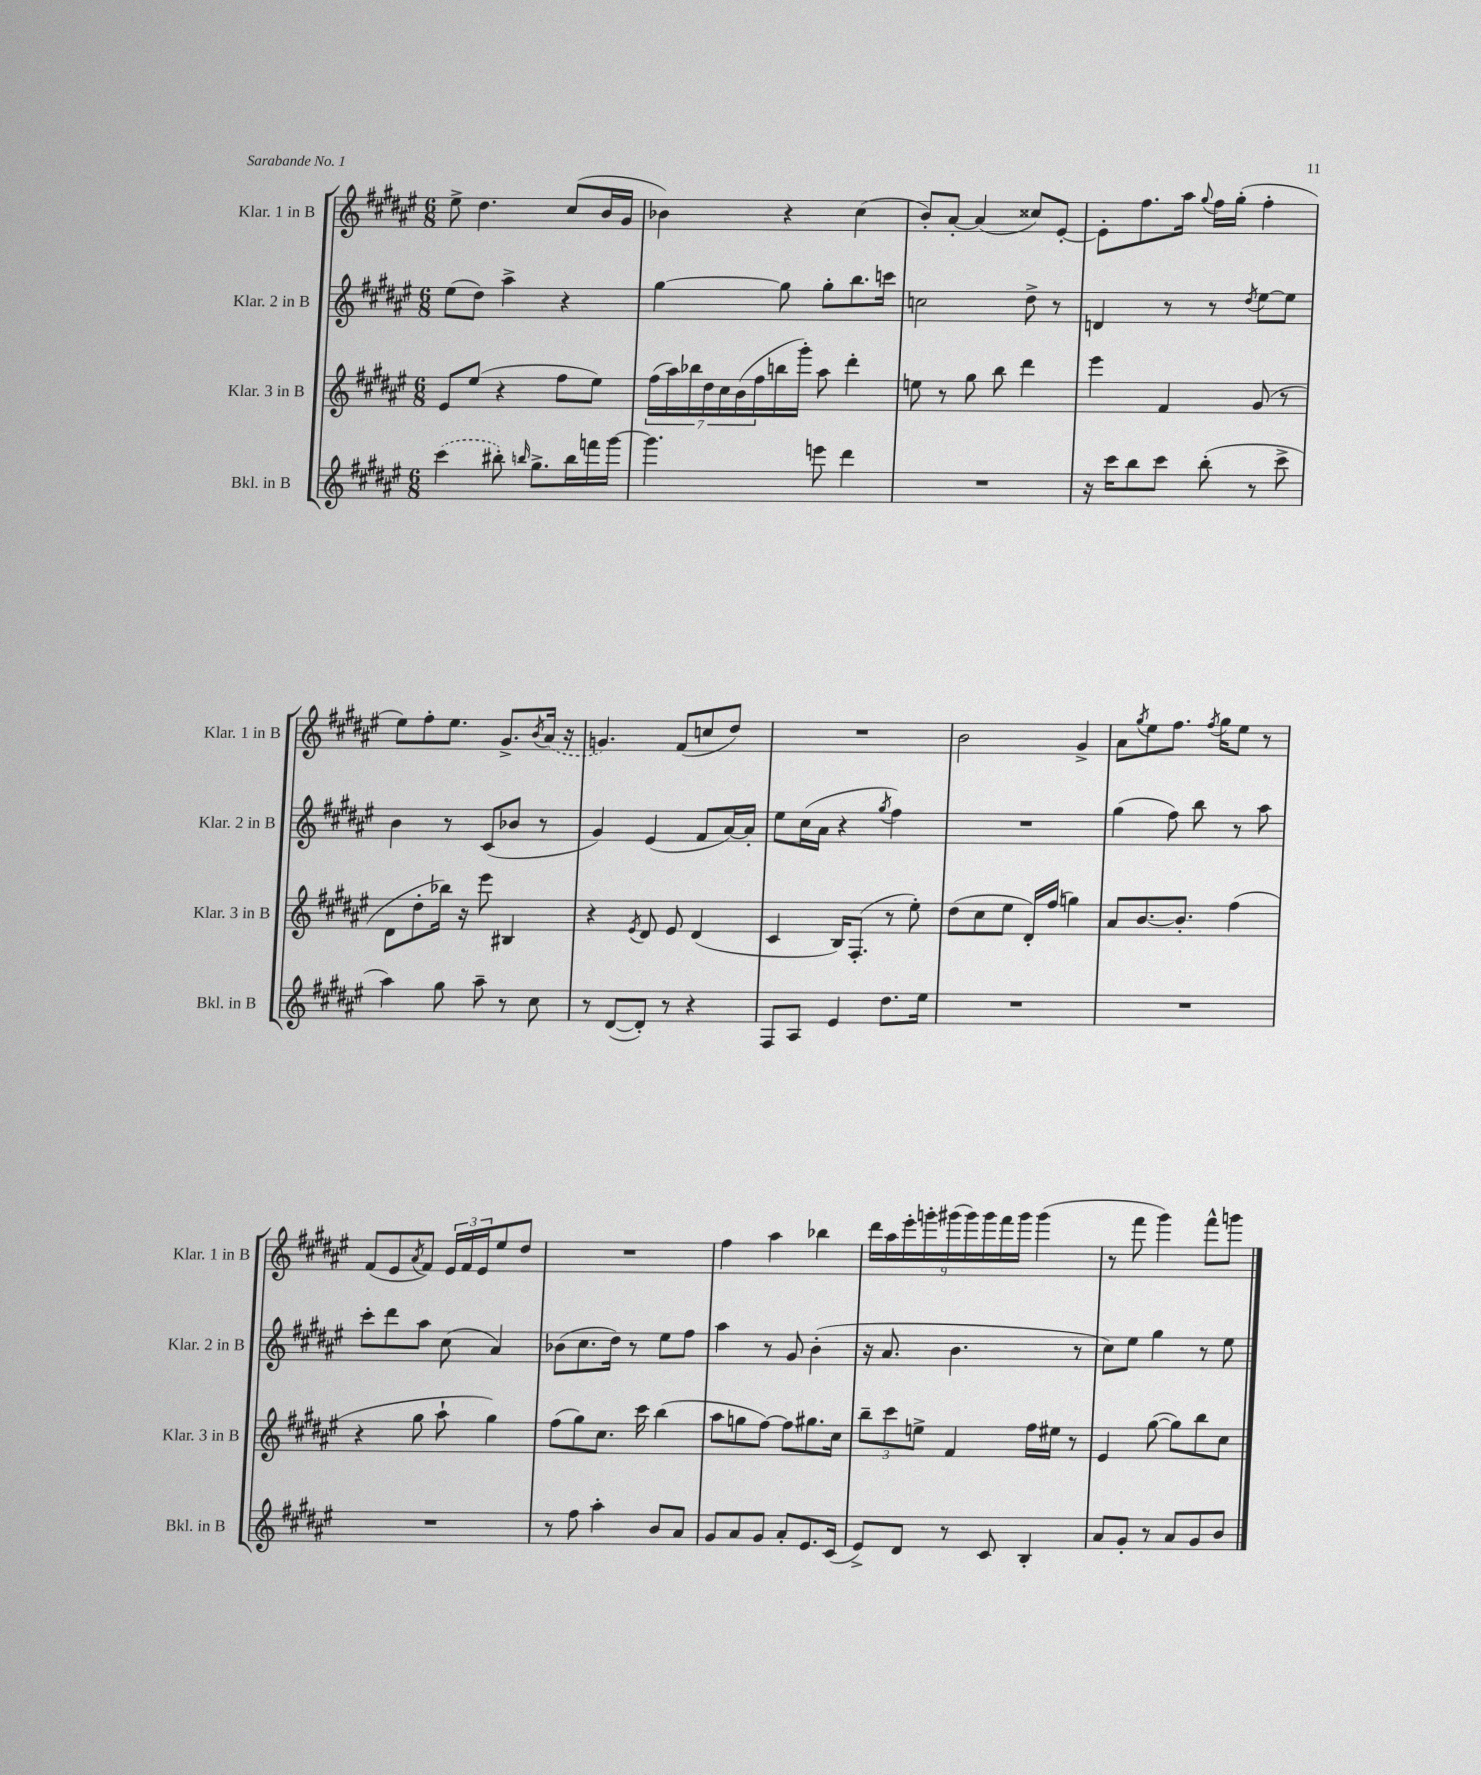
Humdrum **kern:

**kern	**kern	**kern	**kern
*staff4	*staff3	*staff2	*staff1
*clefG2	*clefG2	*clefG2	*clefG2
*k[f#c#g#d#a#e#]	*k[f#c#g#d#a#e#]	*k[f#c#g#d#a#e#]	*k[f#c#g#d#a#e#]
*M6/8	*M6/8	*M6/8	*M6/8
(4ccc#\	8e#/L	(8ee#\L	8ee#^\
.	(8ee#/J	8dd#\J)	4.dd#\
8bb#'\)	4r	4aa#^\	.
16qqbb/	.	.	.
8.gg#^\L	.	.	.
.	8ff#\L	4r	(8cc#/L
16bb\L	.	.	.
16fff\	8ee#\J)	.	16b/L
[16ggg#\JJ	.	.	16g#/JJ
=	=	=	=
4.ggg#\]	(28ff#\LL	[4gg#\	4b-\)
.	28aa#\)	.	.
.	28bb-\	.	.
.	28dd#\	.	.
.	28cc#\	.	.
.	(28b\	.	.
.	28ff#\	.	.
.	16bb\	8gg#\]	4r
.	16ggg#'\JJ)	.	.
8eee\	8aa#\	8gg#'\L	.
4ddd#\	4ddd#'\	8.bb\	(4cc#\
.	.	16ccc\Jk	.
=	=	=	=
2.r	8ee\	2cc\	8b'/L)
.	8r	.	[8a#'/J
.	8gg#\	.	(4a#/]
.	8bb\	.	.
.	4ddd#\	8dd#^\	8cc##/L)
.	.	8r	[8e#'/J
=	=	=	=
16r	4eee#\	4d/	8e#'\]L
16ccc#\LK	.	.	.
8bb\	.	.	8.ff#\
8ccc#\J	4f#/	8r	.
.	.	.	16aa#\Jk
.	.	.	8qqgg#/
(8bb'\	.	8r	16ff#\LL
.	.	.	(16gg#'\JJ
.	.	8qdd#/	.
8r	(8g#/	[8ee#\L	4ff#'\
8ccc#^\	8r	8ee#\]J	.
=	=	=	=
4aa#\)	8d#\L	4b\	8ee#\L)
.	8dd#'\	.	8ff#'\
8gg#\	16bb-\Jk)	8r	8.ee#\J
.	16r	.	.
8aa#~\	8eee#\	(8c#/L	.
.	.	.	8.g#^/L
8r	4B#/	8b-/J	.
.	.	.	8qb/
8cc#\	.	8r	(16a#/Jk
.	.	.	16r
=	=	=	=
8r	4r	4g#/)	4.g/)
([8d#/L	.	.	.
.	8qe#/	.	.
8d#'/]J)	8d#/	(4e#/	.
8r	8e#/	.	(8f#/L
4r	(4d#/	8f#/L	8cc/
.	.	[16a#/L)	8dd#/J)
.	.	16a#'/]JJ	.
=	=	=	=
8F#/L	4c#/	8ee#\L	2.r
8A#/J	.	(16cc#\L	.
.	.	16a#\JJ	.
4e#/	16B/LK)	4r	.
.	(8.F#'/J	.	.
.	.	8qgg#/	.
8.dd#\L	8r	4ff#\)	.
.	8ee#'\)	.	.
16ee#\Jk	.	.	.
=	=	=	=
2.r	(8dd#\L	2.r	2b\
.	8cc#\	.	.
.	8ee#\J	.	.
.	16d#'/LL)	.	.
.	(16ff#/JJ	.	.
.	4gg\)	.	4g#^/
=	=	=	=
2.r	8a#/L	(4gg#\	8a#\L
.	.	.	8qgg#/
.	[8.b/	.	8ee#\
.	.	8ff#\)	8.ff#\J
.	8.b'/]J	.	.
.	.	8bb\	.
.	.	.	8qff#/
.	.	.	16gg#\LK
.	(4ff#\	8r	8ee#\J
.	.	8aa#\	8r
=	=	=	=
2.r	4r	8ccc#'\L	(8f#/L
.	.	8ddd#\	8e#/
.	.	.	8qa#/
.	8gg#\	8aa#\J	8f#/J)
.	8aa#`\	(8cc#\	24e#/LL
.	.	.	24f#/
.	.	.	24e#/J
.	4gg#\)	4a#/)	8ee#/
.	.	.	8dd#/J
=	=	=	=
8r	(8ff#\L	(8b-\L	2.r
8ff#\	8gg#\)	8.cc#\	.
4aa#'\	8.cc#\J	.	.
.	.	16dd#\Jk)	.
.	.	8r	.
.	16ccc#\	.	.
8b/L	(4bb\	8ee#\L	.
8a#/J	.	8ff#\J	.
=	=	=	=
8g#/L	8aa#\L	4aa#\	4ff#\
8a#/	8gg\	.	.
8g#/J	[8ff#\J)	8r	4aa#\
8a#'/L	8ff#\]L	8g#/	.
8.e#/	8.gg#\	(4b'\	4bb-\
(16c#/Jk	16cc#\Jk	.	.
=	=	=	=
8e#^/L)	12bb~\L	16r	18ddd#\LL
.	.	.	18aa#\
.	.	8.a#/	.
.	12ccc#\	.	.
.	.	.	18eee#'\
8d#/J	.	.	.
.	12ee^\J	.	18ggg'\
.	.	.	(18ggg#\
8r	4f#/	4.b\	.
.	.	.	18ggg#\)
.	.	.	18ggg#\
8c#/	.	.	.
.	.	.	18fff#\
.	.	.	18ggg#\JJ
4B'/	16ff#\LL	.	(4ggg#\
.	16ee#\JJ	.	.
.	8r	8r	.
=	=	=	=
8a#/L	4e#/	8cc#\L)	8r
8g#'/J	.	8ee#\J	8fff#\
8r	([8gg#\	4gg#\	4ggg#\)
8a#/L	8gg#\]L)	.	.
8g#/	8bb\	8r	8fff#^^\L
8b/J	8cc#\J	8ee#\	8ggg\J
==	==	==	==
*-	*-	*-	*-
